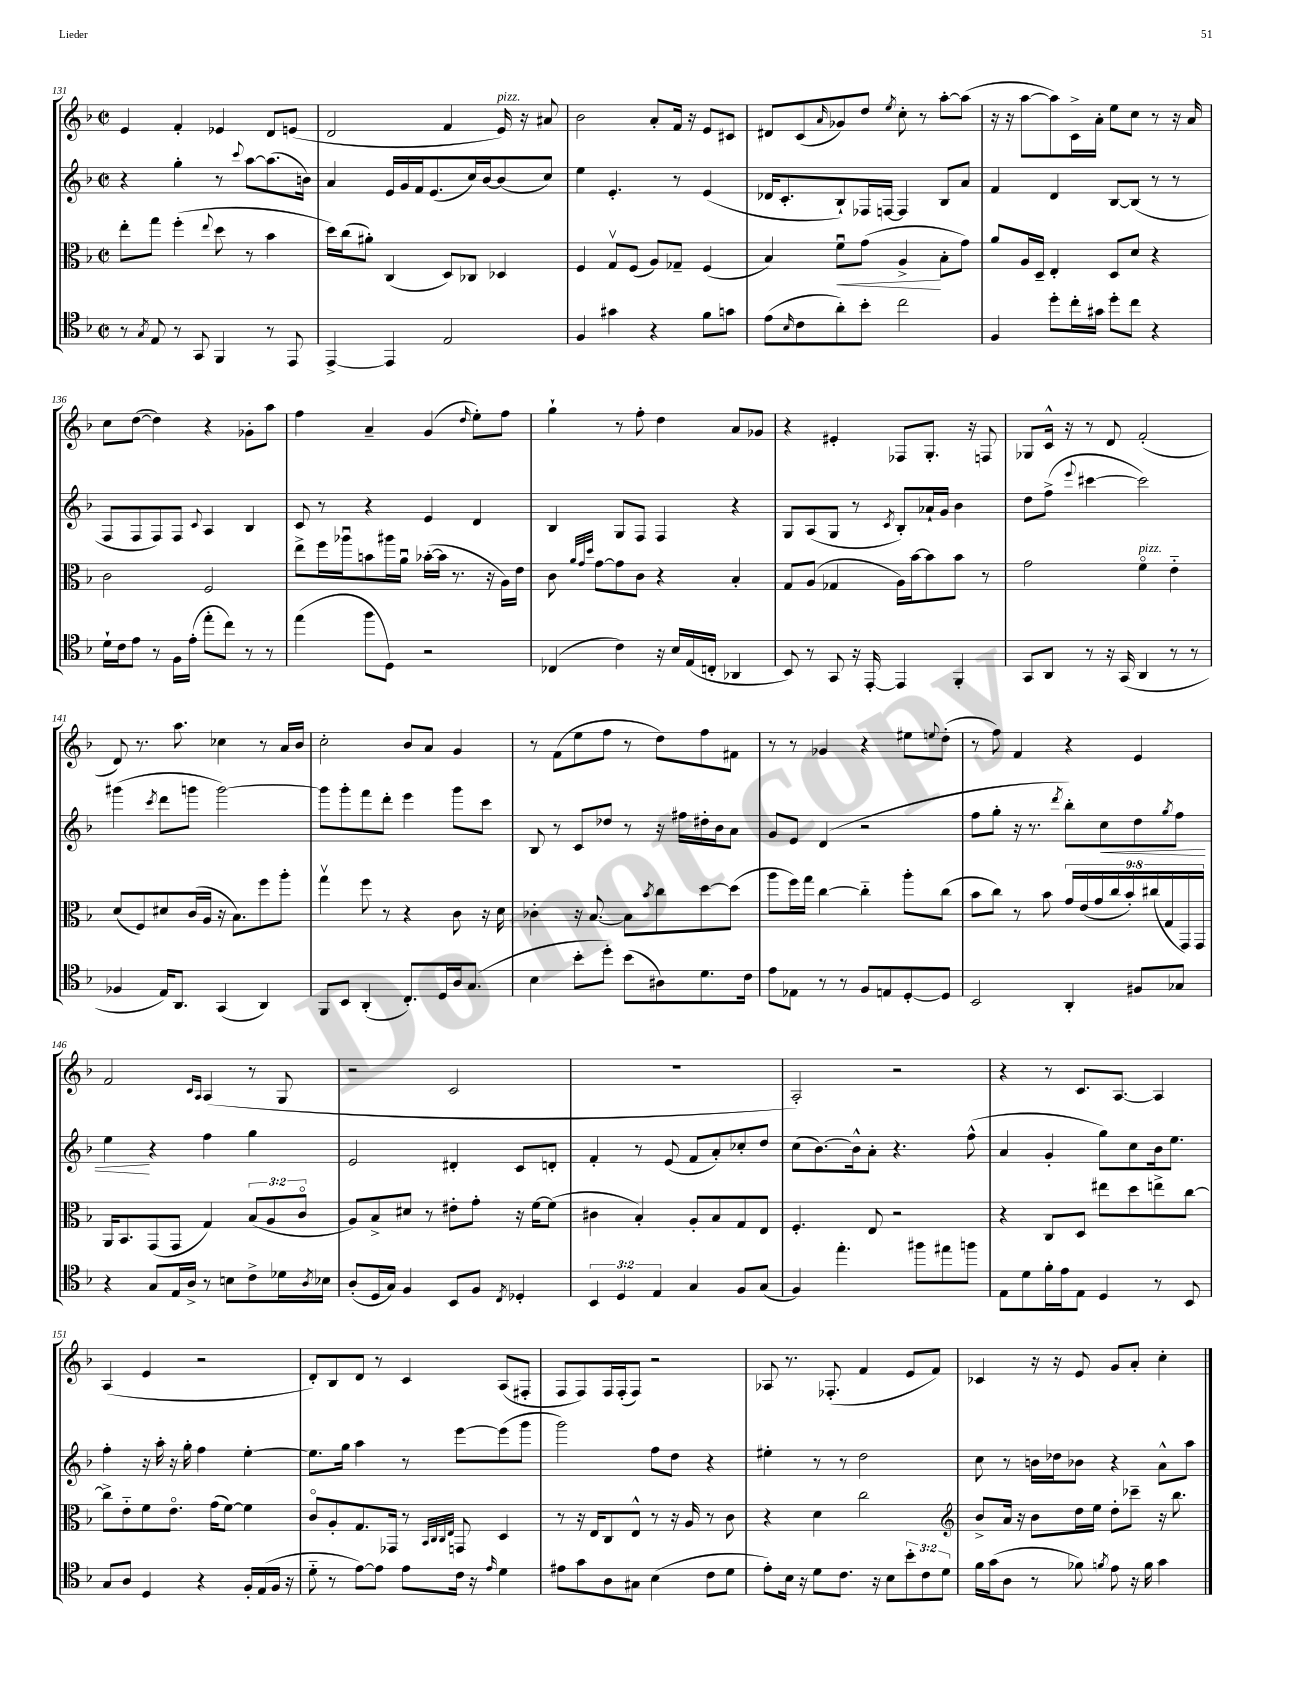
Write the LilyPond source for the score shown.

<<
\new StaffGroup <<
\new Staff = "s0" {
    \clef treble \key f \major \defaultTimeSignature \time 2/2
    e'4 f'4-. ees'4 d'8 e'8( |
    d'2 f'4 e'16^\markup { \italic "pizz." }) r16 ais'8 |
    bes'2 a'8-. f'16 r16 e'8 cis'8 |
    dis'8 c'8( \grace { a'16 } ges'8) d''8 \acciaccatura { e''8 } c''8-. r8 a''8~-. a''8( |
    r16 r16 a''8~ a''8) c'16-> a'16-. e''8 c''8 r8 r16 a'16 |
    c''8 d''8~( d''4) r4 ges'8-. a''8 |
    f''4 a'4-- g'4( \grace { d''16 } e''8-.) f''8 |
    g''4-! r8 f''8-. d''4 a'8 ges'8 |
    r4 eis'4-. fes8 g8.-. r16 f8 |
    ges8 c'16-^ r16 r8 d'8 f'2-.( |
    d'8) r8. a''8. ces''4 r8 a'16 bes'16 |
    c''2-. bes'8 a'8 g'4 |
    r8 f'8( e''8 f''8 r8 d''8) f''8 fis'8 |
    r8 r8 ges'4 r4 eis''8 \appoggiatura { e''8 } d''8-.( |
    r8 f''8) f'4 r4 e'4 |
    f'2 \grace { c'16 a16 } a4( r8 g8 |
    r2 c'2 |
    R1 |
    a2-.) r2 |
    r4 r8 c'8. a8.~ a4 |
    a4( e'4 r2 |
    d'8-.) bes8 d'8 r8 c'4 a8( fis8-. |
    f8 f8) f16 f16-.( f8) r2 |
    aes8 r8. fes8.-.( f'4 e'8 f'8) |
    ces'4 r16 r16 e'8 g'8 a'8-. c''4-. \bar "|." |
}
\new Staff = "s1" {
    \clef treble \key f \major \defaultTimeSignature \time 2/2
    r4 g''4-. r8 \appoggiatura { c'''8 } a''8~ a''8.( b'16) |
    a'4 e'16 g'16 f'16 e'8.( c''16) bes'16~ bes'8( c''8) |
    e''4 e'4.-. r8 e'4( |
    des'16 c'8.-. bes8-!) fes16 f16~ f4 bes8 a'8 |
    f'4 d'4 bes8~ bes8( r8 r8 |
    f8 f8 f8) f8 \appoggiatura { c'8 } a4 bes4 |
    c'8 r8 r4 e'4 d'4 |
    bes4 g8 f8 f4 r4 |
    g8 a8( g8 r8 \acciaccatura { c'8 } bes8-.) aes'16-! g'16 bes'4 |
    d''8 f''8->( \appoggiatura { e'''8 } cis'''4~ cis'''2) |
    gis'''4( \acciaccatura { c'''8 } d'''8 g'''8 g'''2~) |
    g'''8 g'''8-. f'''8 d'''8-. e'''4 g'''8 c'''8 |
    bes8 r8 c'8 des''8 r8 r16 fis''16 dis''16-. bes'16 a'8 |
    g'8 e'8 d'4( r2 |
    f''8 g''8-. r16 r8. \acciaccatura { d'''8 } bes''8-.) c''8\< d''8 \acciaccatura { g''8 } f''8 |
    e''4\! r4 f''4 g''4 |
    e'2 dis'4-. c'8 d'8-. |
    f'4-. r8 e'8( f'8 a'8-.) ces''8-. d''8 |
    c''8( bes'8.~) bes'16-^ a'8-. r4. f''8-^( |
    a'4 g'4-. g''8) c''8 bes'16 e''8. |
    f''4-. r16 a''16-. r16 g''16-. f''4 e''4~-. |
    e''8. g''16 a''4 r8 e'''8~ e'''8( g'''8 |
    g'''2) f''8 d''8 r4 |
    eis''4-. r8 r8 d''2 |
    c''8 r8 b'16 des''16 bes'8 r4 a'8-^ a''8 \bar "|." |
}
\new Staff = "s2" {
    \clef alto \key f \major \defaultTimeSignature \time 2/2 \override Staff.TupletNumber.text = #tuplet-number::calc-fraction-text
    e''8-. g''8 f''4-.( \appoggiatura { e''8 } d''8 r8 bes'4 |
    d''16) c''16( ais'8-.) c4( d8) ces8 des4 |
    f4 g8\upbow f8( a8) ges8-- f4( |
    bes4) f'8\downbow\< g'8( a4->\! bes8-. g'8) |
    a'8 a16 d16-- e4-. d8 d'8 r4 |
    c'2 f2 |
    e''8-> f''16 aes''16\downbow b'8 ais''16 a'16\downbow bes'16~-.( bes'16 r8. r16 a16) e'16 |
    c'8 \grace { a'32 g'32 d''32 } g'8~ g'8 c'8 r4 bes4-. |
    g8 a8( ges4 a16) bes'16~ bes'8 bes'8 r8 |
    g'2 f'4\flageolet^\markup { \italic "pizz." } e'4-_ |
    d'8( f8) dis'8 c'16( a16 r16 bes8.) f''8 a''8-. |
    g''4\upbow f''8 r8 r4 c'8 r16 d'16 |
    ces'4-. r16 bes8.~ bes8 \acciaccatura { bes'8 } c''8 d''8~ d''8( |
    a''8 f''16) g''16 c''4~ c''4-_ a''8-. c''8( |
    bes'8 c''8) r8 bes'8 \tuplet 9/8 { g'16 e'16( g'16 c''16 bes'16-.) cis''16( g16 g,16) g,16 } |
    a,16 bes,8. g,8( g,8 g4) \tuplet 3/2 { bes8( a8 c'8\flageolet } |
    a8) bes8-> dis'8 r8 eis'8-. g'8-. r16 f'16~ f'8( |
    cis'4 bes4-.) a8-. bes8 g8 e8 |
    f4.-. e8 r2 |
    r4 c8 d8 eis''8 d''8 e''8-> c''8~ |
    c''8-> e'8-_ f'8 e'8.\flageolet g'16( f'8~) f'4 |
    c'8\flageolet a8-. g8. ges,16 r8 \grace { bes,32 c32 c32 e32 } g,8 d4 |
    r8 r16 e16 c8 e8-^ r8 r16 a16 r8 c'8 |
    r4 d'4 c''2 |
    \clef treble bes'8-> a'16 r16 bes'8 d''16 e''16 d''8-. ces'''8-- r16 bes''8. \bar "|." |
}
\new Staff = "s3" {
    \clef tenor \key f \major \defaultTimeSignature \time 2/2 \override Staff.TupletNumber.text = #tuplet-number::calc-fraction-text
    r8 \acciaccatura { g8 } e8 r8 g,8 f,4 r8 e,8 |
    e,4~-> e,4 e2 |
    f4 gis'4 r4 f'8 g'8 |
    e'8( \grace { bes16 } c'8 a'8-.) bes'8-. c''2 |
    f4 d''8-. c''16-. gis'16 d''8-. c''8 r4 |
    d'16-! c'16 e'8 r8 f16 e'16-.( e''8-. c''8) r8 r8 |
    e''4( f''8 d8) r2 |
    ces4( c'4) r16 bes16 e16( c16-. aes,4 |
    bes,8) r8 g,8 r16 e,16~-. e,4 f,4-. |
    g,8 a,8 r8 r16 g,16( a,4 r8 r8 |
    fes4 e16) a,8. g,4( a,4) |
    f,8 bes,8 a,4-.( c8.-.) d16 a16 g8.( |
    bes4 bes'8-. d''8-.) bes'8( ais8) d'8. c'16 |
    e'8 ees8 r8 r8 f8 e8 d8~-. d8 |
    bes,2 a,4-. fis8 ges8 |
    r4 g8 e16 a16-> r8 b8 c'8-> des'16 \acciaccatura { a8 } bes16 |
    a8-.( d16 g16) f4 bes,8 f8 \acciaccatura { c8 } des4-. |
    \tuplet 3/2 { bes,4 d4 e4 } g4 f8 g8( |
    f4) e''4.-. fis''8 eis''8 f''8 |
    e8 d'8 f'16-. e'16 e8 d4 r8 bes,8 |
    g8 a8 d4 r4 f16-. e16( f16 r16 |
    d'8-_ r8 e'8~) e'8 e'8 c'16 r16 \grace { e'16 } d'4 |
    eis'8 g'8 a8 gis8 bes4( c'8 d'8 |
    e'8-.) bes16 r16 d'8 c'8. r16 bes8 \tuplet 3/2 { bes'8-. c'8 d'8 } |
    f'16 g'16( a8 r8 fes'8) \acciaccatura { f'8 } e'8 r16 f'16 g'4 \bar "|." |
}
>>
>>
\layout { \context { \Score currentBarNumber = #131 } }
